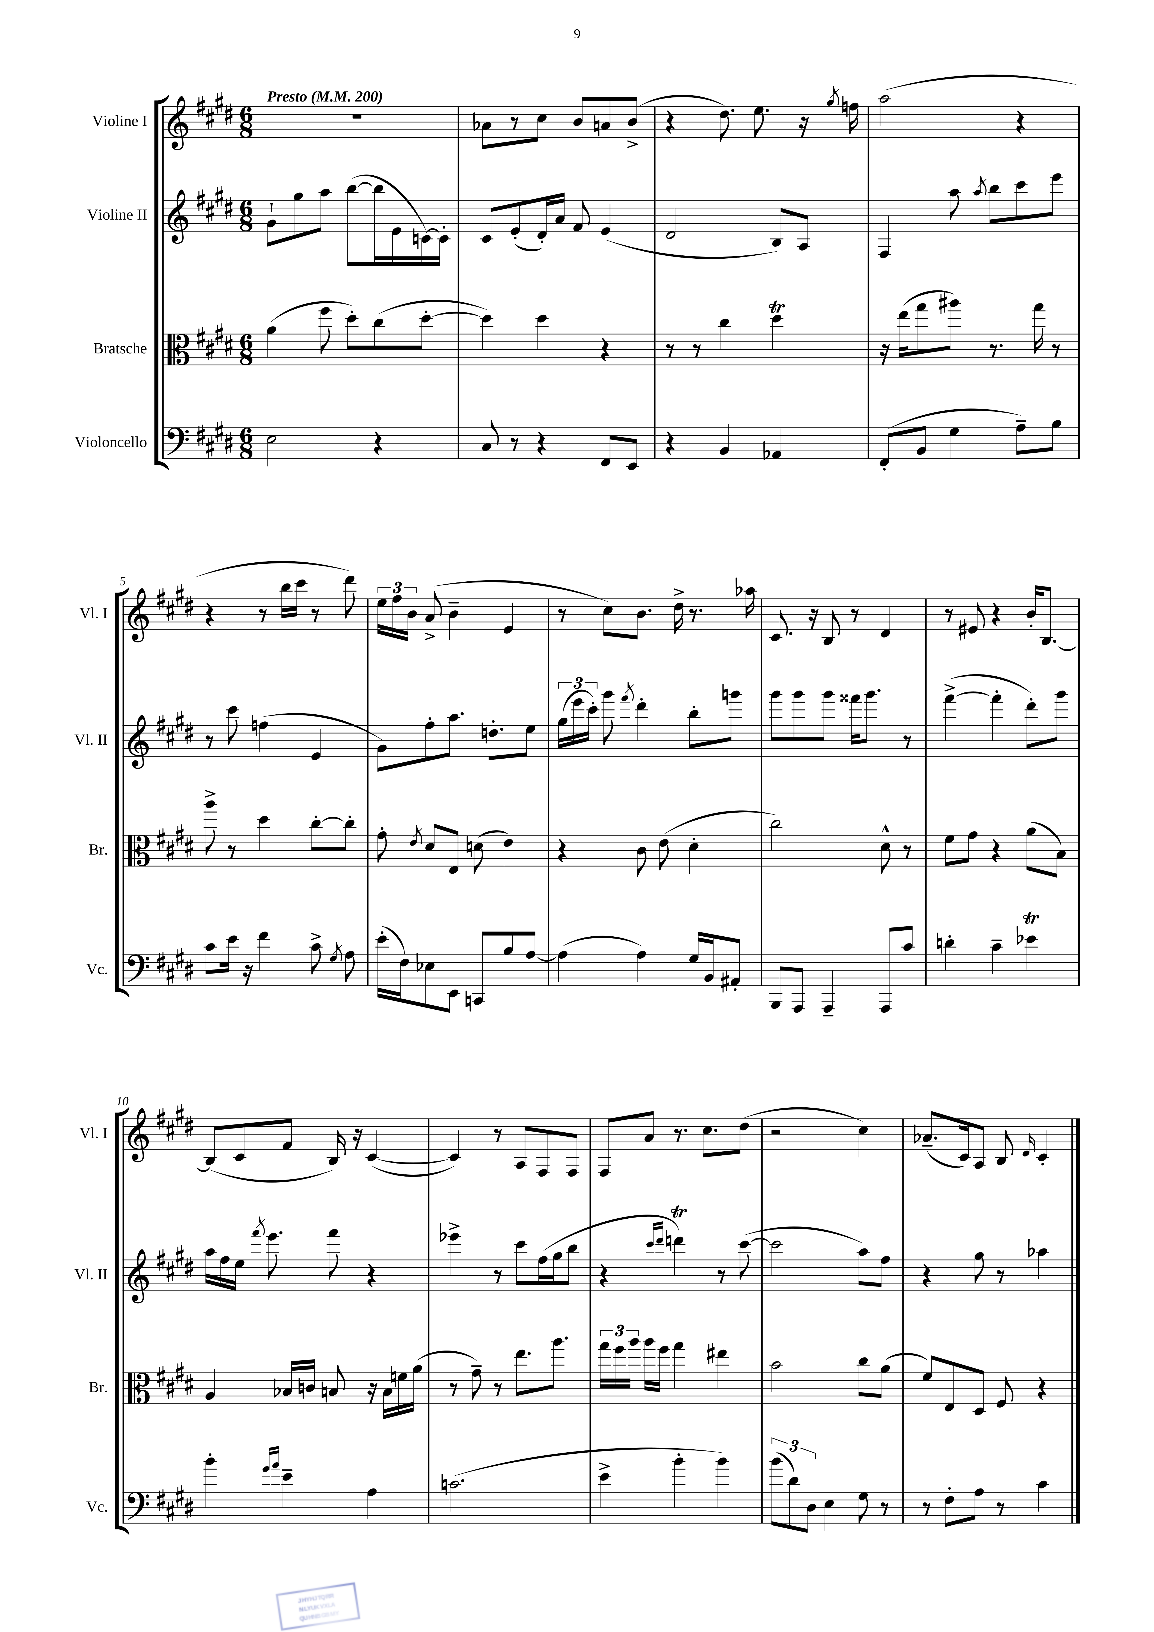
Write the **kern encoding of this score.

**kern	**kern	**kern	**kern
*staff4	*staff3	*staff2	*staff1
*clefF4	*clefC3	*clefG2	*clefG2
*k[f#c#g#d#]	*k[f#c#g#d#]	*k[f#c#g#d#]	*k[f#c#g#d#]
*M6/8	*M6/8	*M6/8	*M6/8
*MM200	*MM200	*MM200	*MM200
2E\	(4a\	8g#`\L	2.r
.	.	8gg#\	.
.	8ff#\	8aa\J	.
.	8dd#'\L)	([8bb\L	.
4r	(8cc#\	16bb\]L	.
.	.	16e\	.
.	[8dd#'\J	[16c\)	.
.	.	16c'\]JJ	.
=	=	=	=
8C#/	4dd#\])	8c#/L	8a-\L
8r	.	(8e'/	8r
4r	4dd#\	16d#'/L)	8cc#\J
.	.	16a/JJ	.
.	.	8f#/	8b/L
8FF#/L	4r	(4e/	8a/
8EE/J	.	.	(8b^/J
=	=	=	=
4r	8r	2d#/	4r
.	8r	.	.
4BB/	4cc#\	.	8.dd#\)
.	.	.	8.ee\
4AA-/	4dd#\	8B/L)	.
.	.	8A/J	16r
.	.	.	8qgg#/
.	.	.	16ff\
=	=	=	=
(8FF#'/L	16r	4F#/	(2aa\
.	(16ee\LK	.	.
8BB/J	8gg#\	.	.
4G#\	8aa#\J)	8aa\	.
.	.	8qaa/	.
.	8.r	8bb\L	.
8A~\L)	.	8ccc#\	4r
.	16gg#\	.	.
8B\J	8r	8eee\J	.
=	=	=	=
8c#\L	8aa^\	8r	4r
16e\Jk	8r	8ccc#\	.
16r	.	.	.
4f#\	4dd#\	(4ff\	8r
.	.	.	16bb\LL
.	.	.	16ccc#\JJ
8c#^\	[8cc#'\L	4e/	8r
8qG#/	.	.	.
8A\	8cc#'\]J	.	8ddd#\)
=	=	=	=
(16e'\LL	8g#'\	8g#\L)	24ee\LL
.	.	.	24ff#\
16F#\J)	.	.	.
.	.	.	24b\JJ
.	8qe/	.	.
8E-\	8d#/L	8ff#'\	(8a^/
8EE\J	8E/J	8.aa\J	4b~\
8CC/L	(8d\	.	.
.	.	8.dd'\L	.
8B/	4e\)	.	4e/
[8A/J	.	8ee\J	.
=	=	=	=
(4A\]	4r	(24gg#\LL	8r
.	.	24eee\	.
.	.	24ccc#'\JJ)	.
.	.	8ggg#\	8cc#\L)
.	.	8qfff#/	.
4A\)	8c#\	4ddd#'\	8.b\J
.	(8e\	.	.
.	.	.	16dd#^\
16G#/LL	4d#'\	8bb'\L	8.r
16BB/J	.	.	.
8AA#'/J	.	8ggg\J	.
.	.	.	16aa-\
=	=	=	=
8BBB/L	2cc#\)	8ggg#\L	8.c#/
8AAA/J	.	8ggg#\	.
.	.	.	16r
4AAA~/	.	8ggg#\J	8B/
.	.	16fff##\LK	8r
.	.	8.ggg#\J	.
8AAA/L	8d#^^\	.	4d#/
8c#/J	8r	8r	.
=	=	=	=
4d'\	8f#\L	([4fff#^\	8r
.	8g#\J	.	8e#/
4c#~\	4r	4fff#'\]	4r
4e-\	(8a\L	8ddd#'\L)	16b'/LK
.	.	.	[8.B/J
.	8B\J)	8ggg#\J	.
=	=	=	=
4b'\	4A/	16aa\LL	(8B/]L
.	.	16ff#\	.
.	.	16ee\JJ	8c#/
.	.	8qfff#/	.
.	.	8.eee\	.
16qqg#/LL	.	.	.
16qqa/JJ	.	.	.
4e~\	16B-/LL	.	8f#/J
.	16c/JJ	.	.
.	8B/	8fff#\	16B/)
.	.	.	16r
4A\	16r	4r	([4c#/
.	16B\LL	.	.
.	16f\	.	.
.	(16a\JJ	.	.
=	=	=	=
(2.c\	8r	4eee-^\	4c#/])
.	8g#~\)	.	.
.	8r	8r	8r
.	8.ee\L	8ccc#\L	8A/L
.	.	(16ff#\L	8F#/
.	8.aa\J	16gg#\J	.
.	.	8bb\J	8F#/J
=	=	=	=
4e^\	24gg#\LL	4r	8F#/L
.	24ff#\	.	.
.	24aa\JJ	.	.
.	16aa\LL	.	8a/J
.	16ff#\JJ	.	.
.	.	16qqccc#/LL	.
.	.	16qqddd#/JJ	.
4b'\	4gg#\	4ddd\)	8.r
.	.	.	8.cc#\L
4b\)	4ee#\	8r	.
.	.	([8ccc#\	(8dd#\J
=	=	=	=
(12b\L	2b\	2ccc#\]	2r
12d#\)	.	.	.
12D#\J	.	.	.
4E\	.	.	.
8G#\	8cc#\L	8aa\L)	4cc#\)
8r	(8a\J	8ff#\J	.
=	=	=	=
8r	8f#/L)	4r	(8.a-~/L
8F#'\L	8E/	.	.
.	.	.	16c#/k)
8A\J	8D#/J	8gg#\	8A/J
8r	8F#/	8r	8B/
.	.	.	16qqd#/
4c#\	4r	4aa-\	4c#'/
==	==	==	==
*-	*-	*-	*-
